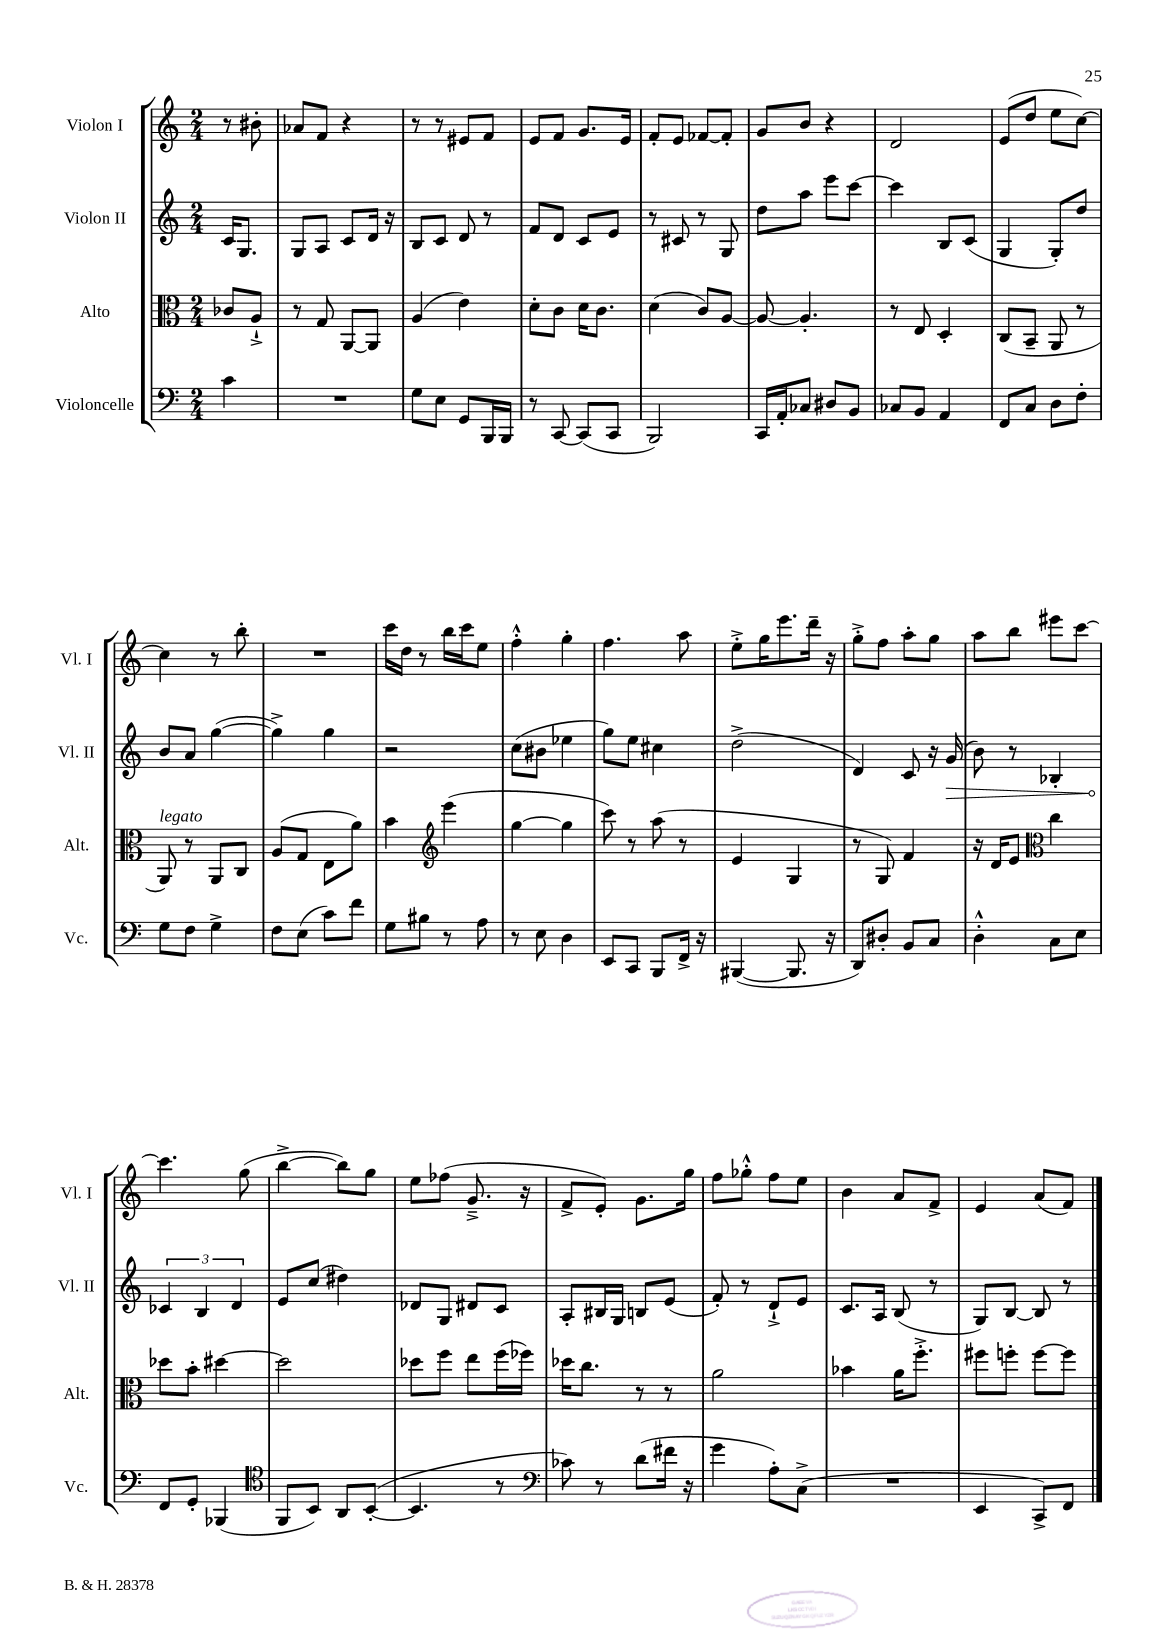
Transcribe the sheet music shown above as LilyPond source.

<<
\new StaffGroup <<
\new Staff = "s0" \with { instrumentName = "Violon I" shortInstrumentName = "Vl. I" } {
    \clef treble \key c \major \numericTimeSignature \time 2/4 \partial 4
    r8 bis'8-. |
    aes'8 f'8 r4 |
    r8 r8 eis'8 f'8 |
    e'8 f'8 g'8. e'16 |
    f'8-. e'8 fes'8~ fes'8-. |
    g'8 b'8 r4 |
    d'2 |
    e'8( d''8 e''8 c''8~) |
    c''4 r8 b''8-. |
    R2 |
    c'''16 d''16 r8 b''16 c'''16 e''8 |
    f''4-.-^ g''4-. |
    f''4. a''8 |
    e''8-.-> g''16 e'''8. d'''16-- r16 |
    g''8-.-> f''8 a''8-. g''8 |
    a''8 b''8 eis'''8 c'''8~ |
    c'''4. g''8( |
    b''4~-> b''8) g''8 |
    e''8 fes''8( g'8.---> r16 |
    f'8-> e'8-.) g'8. g''16 |
    f''8 ges''8-.-^ f''8 e''8 |
    b'4 a'8 f'8-> |
    e'4 a'8( f'8) \bar "|." |
}
\new Staff = "s1" \with { instrumentName = "Violon II" shortInstrumentName = "Vl. II" } {
    \clef treble \key c \major \numericTimeSignature \time 2/4 \partial 4
    c'16 g8. |
    g8 a8 c'8 d'16 r16 |
    b8 c'8 d'8 r8 |
    f'8 d'8 c'8 e'8 |
    r8 cis'8 r8 g8 |
    d''8 a''8 e'''8 c'''8~ |
    c'''4 b8 c'8( |
    g4 g8-.) d''8 |
    b'8 a'8 g''4~( |
    g''4->) g''4 |
    r2 |
    c''8( bis'8 ees''4 |
    g''8) e''8 cis''4 |
    d''2->( |
    d'4) c'8 r16 \once \override Hairpin.circled-tip = ##t g'16\>( |
    b'8) r8 bes4-. |
    \tuplet 3/2 { ces'4\! b4 d'4 } |
    e'8 c''8( dis''4) |
    des'8 g8 dis'8 c'8 |
    a8-. bis16 g16 b8 e'8( |
    f'8-.) r8 d'8-!-> e'8 |
    c'8. a16 b8( r8 |
    g8) b8~ b8 r8 \bar "|." |
}
\new Staff = "s2" \with { instrumentName = "Alto" shortInstrumentName = "Alt." } {
    \clef alto \key c \major \numericTimeSignature \time 2/4 \partial 4
    ces'8 a8-!-> |
    r8 g8 a,8~ a,8 |
    a4( e'4) |
    d'8-. c'8 d'16 c'8. |
    d'4( c'8) a8~ |
    a8~ a4.-. |
    r8 e8 d4-. |
    c8( b,8-- a,8 r8 |
    a,8^\markup { \italic "legato" }) r8 a,8 c8 |
    a8( g8 e8 a'8) |
    b'4 \clef treble e'''4( |
    g''4~ g''4 |
    c'''8) r8 a''8( r8 |
    e'4 g4 |
    r8 g8) f'4 |
    r16 d'16 e'8 \clef alto c''4 |
    des''8 b'8-. dis''4~ |
    dis''2 |
    des''8 f''8 e''8 f''16( fes''16) |
    des''16 c''8. r8 r8 |
    a'2 |
    bes'4 a'16 f''8.-.-> |
    fis''8 f''8-. f''8~ f''8 \bar "|." |
}
\new Staff = "s3" \with { instrumentName = "Violoncelle" shortInstrumentName = "Vc." } {
    \clef bass \key c \major \numericTimeSignature \time 2/4 \partial 4
    c'4 |
    R2 |
    g8 e8 g,8 b,,16 b,,16 |
    r8 c,8~ c,8( c,8 |
    b,,2) |
    c,16 a,16-. ces8 dis8 b,8 |
    ces8 b,8 a,4 |
    f,8 c8 d8 f8-. |
    g8 f8 g4-> |
    f8 e8( c'8) f'8 |
    g8 bis8 r8 a8 |
    r8 e8 d4 |
    e,8 c,8 b,,8 f,16-> r16 |
    bis,,4~( bis,,8. r16 |
    d,8) dis8-. b,8 c8 |
    d4-.-^ c8 e8 |
    f,8 g,8-. bes,,4( |
    \clef tenor f,8 b,8) a,8 b,8~-.( |
    b,4. r8 |
    \clef bass ces'8) r8 d'8( fis'16 r16 |
    g'4 a8-.) c8->( |
    R2 |
    e,4 c,8->) f,8 \bar "|." |
}
>>
>>
\layout { \context { \Score \remove "Bar_number_engraver" } }
